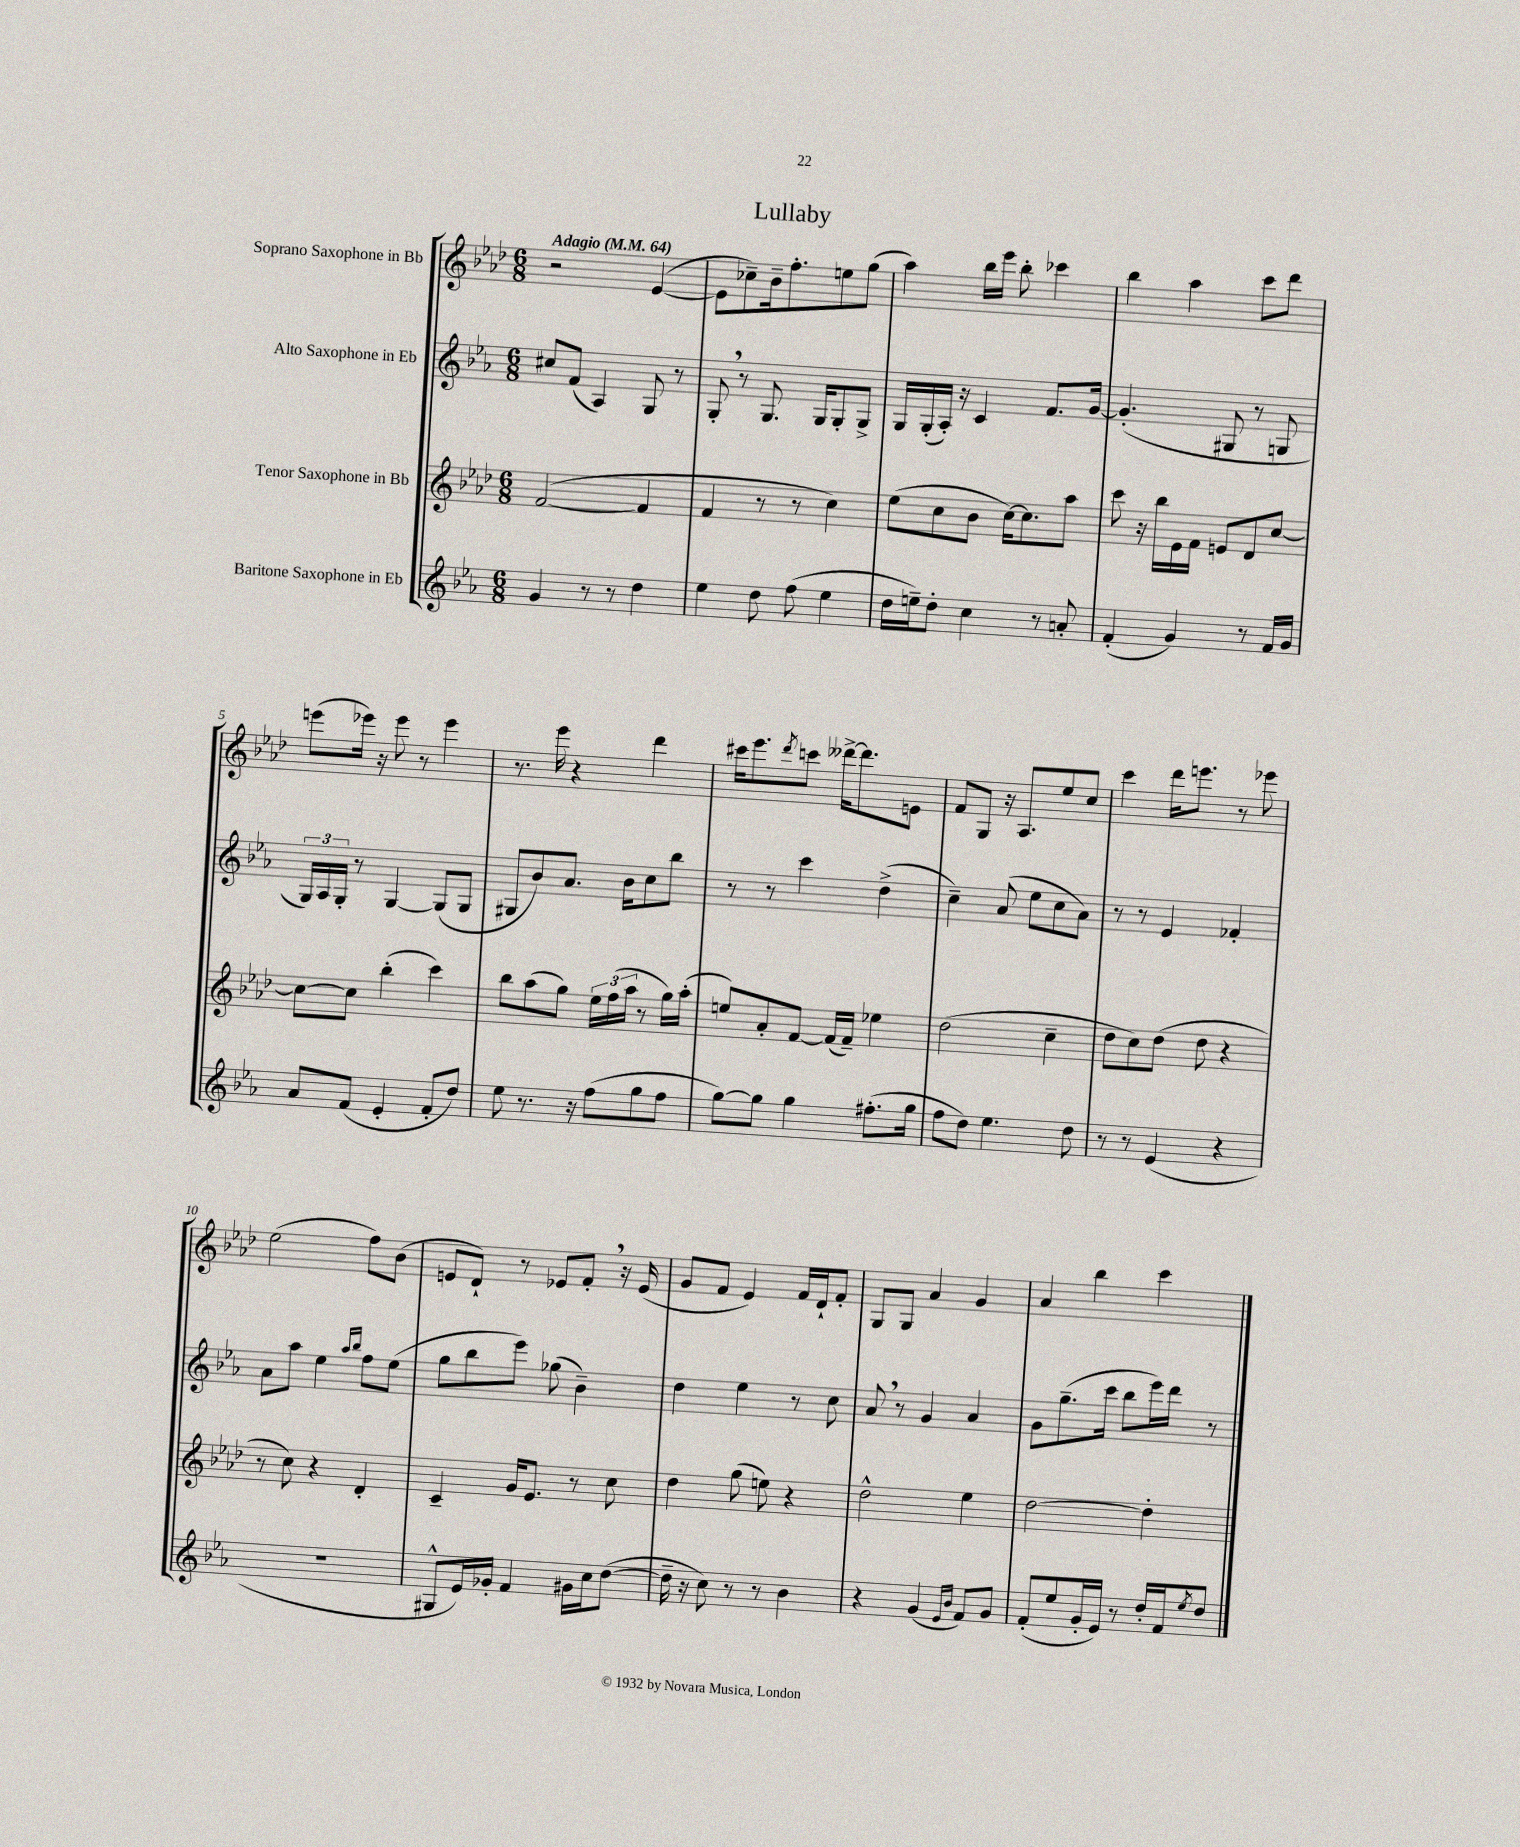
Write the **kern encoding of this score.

**kern	**kern	**kern	**kern
*staff4	*staff3	*staff2	*staff1
*clefG2	*clefG2	*clefG2	*clefG2
*k[b-e-a-]	*k[b-e-a-d-]	*k[b-e-a-]	*k[b-e-a-d-]
*M6/8	*M6/8	*M6/8	*M6/8
*MM64	*MM64	*MM64	*MM64
4g	([2f	8cc#	2r
.	.	(8f	.
8r	.	4A-)	.
8r	.	.	.
4dd	4f]	8G	([4e-
.	.	8r	.
=	=	=	=
4ee-	4f	8G'	8e-]
.	.	8r	8cc-~)
8dd	8r	8.G	16b-~
.	.	.	8.ff'
(8ff	8r	.	.
.	.	16G	.
4ee-	4cc)	8G'	8ee
.	.	8G^	(8gg
=	=	=	=
16dd	(8ee-	16G	4aa-)
16ee~)	.	(16G'	.
8dd'	8cc	16A-')	.
.	.	16r	.
4cc	8b-	4c	16bb-
.	.	.	16eee-
.	[16cc)	.	8bb-'
.	8.cc]	.	.
8r	.	8.f	4ccc-
8a'	8aa-	.	.
.	.	[16g	.
=	=	=	=
(4f'	8ccc	(4.g']	4bb-
.	16r	.	.
.	16bb-	.	.
4g)	16e-	.	4aa-
.	16f	.	.
.	8e	8G#	.
8r	8d-	8r	8ccc
16f	[8cc	8G	8ddd-
16g	.	.	.
=	=	=	=
8a-	8cc_	24G)	(8eee
.	.	24A-	.
.	.	24G'	.
(8f	8cc]	8r	16eee-)
.	.	.	16r
4e-'	(4bb-'	[4G	8eee-
.	.	.	8r
8f'	4ccc)	(8G]	4eee-
8dd)	.	8G	.
=	=	=	=
8ee-	8bb-	8G#	8.r
8.r	(8aa-	8b-)	.
.	.	.	16eee-
.	8gg)	8.a-	4r
16r	.	.	.
(8ff	24ee-	.	.
.	(24ff	.	.
.	.	16b-	.
.	24aa-	.	.
8gg	8r	8cc	4ddd-
8ff	16gg)	8bb-	.
.	(16aa-'	.	.
=	=	=	=
[8gg)	8ee)	8r	16ccc#
.	.	.	8.eee-
8gg]	8a-'	8r	.
.	.	.	8qddd-
4gg	[8f	4ccc	8ccc
.	(16f]	.	[16ddd--^
.	16f~)	.	8.ddd--]
(8.ff#'	4ee-	(4dd^	.
.	.	.	8e
16gg	.	.	.
=	=	=	=
8ff	(2dd-	4cc~)	8f
8dd)	.	.	8G
4.ee-	.	(8a-	16r
.	.	.	8.A-
.	.	8ee-	.
.	4cc~	8cc	8ee-
8dd	.	8a-)	8cc
=	=	=	=
8r	8dd-	8r	4ccc
8r	8cc)	8r	.
(4e-	(8dd-	4e-	16ddd-
.	.	.	8.eee
.	8dd-	.	.
4r	4r	4f-'	8r
.	.	.	8eee-
=	=	=	=
2.r	8r	8a-	(2ee-
.	8cc)	8aa-	.
.	4r	4ee-	.
.	.	16qqaa-	.
.	.	16qqbb-	.
.	4d-'	8ff	8ff)
.	.	(8ee-	(8b-
=	=	=	=
8G#^^	4c~	8gg	8e
16e-)	.	8bb-	8d-`)
16g-'	.	.	.
4f	16g	8eee-)	8r
.	8.e-	.	.
.	.	(8gg-	8e-
16g#	8r	4b-~)	8f'
16cc	.	.	.
([8dd	8cc	.	16r
.	.	.	(16e-
=	=	=	=
16dd~]	4dd-	4dd	8g
16r	.	.	.
8cc)	.	.	8f
8r	(8gg	4ee-	4e-)
8r	8ee)	.	.
4b-	4r	8r	16f
.	.	.	16d-`
.	.	8cc	8f'
=	=	=	=
4r	2dd-^^	8a-	8G
.	.	8r	8G
(4g	.	4g	4a-
16qqe-	.	.	.
16qqb-	.	.	.
8f)	4ee-	4a-	4g
8g	.	.	.
=	=	=	=
(8f'	[2dd-	8g	4a-
8ee-	.	(8.gg~	.
16g'	.	.	4bb-
16e-)	.	16ccc	.
8r	.	8bb-	.
16dd'	4dd-']	16eee-)	4ccc
16f	.	16ddd	.
8qee-	.	.	.
8dd	.	8r	.
==	==	==	==
*-	*-	*-	*-
